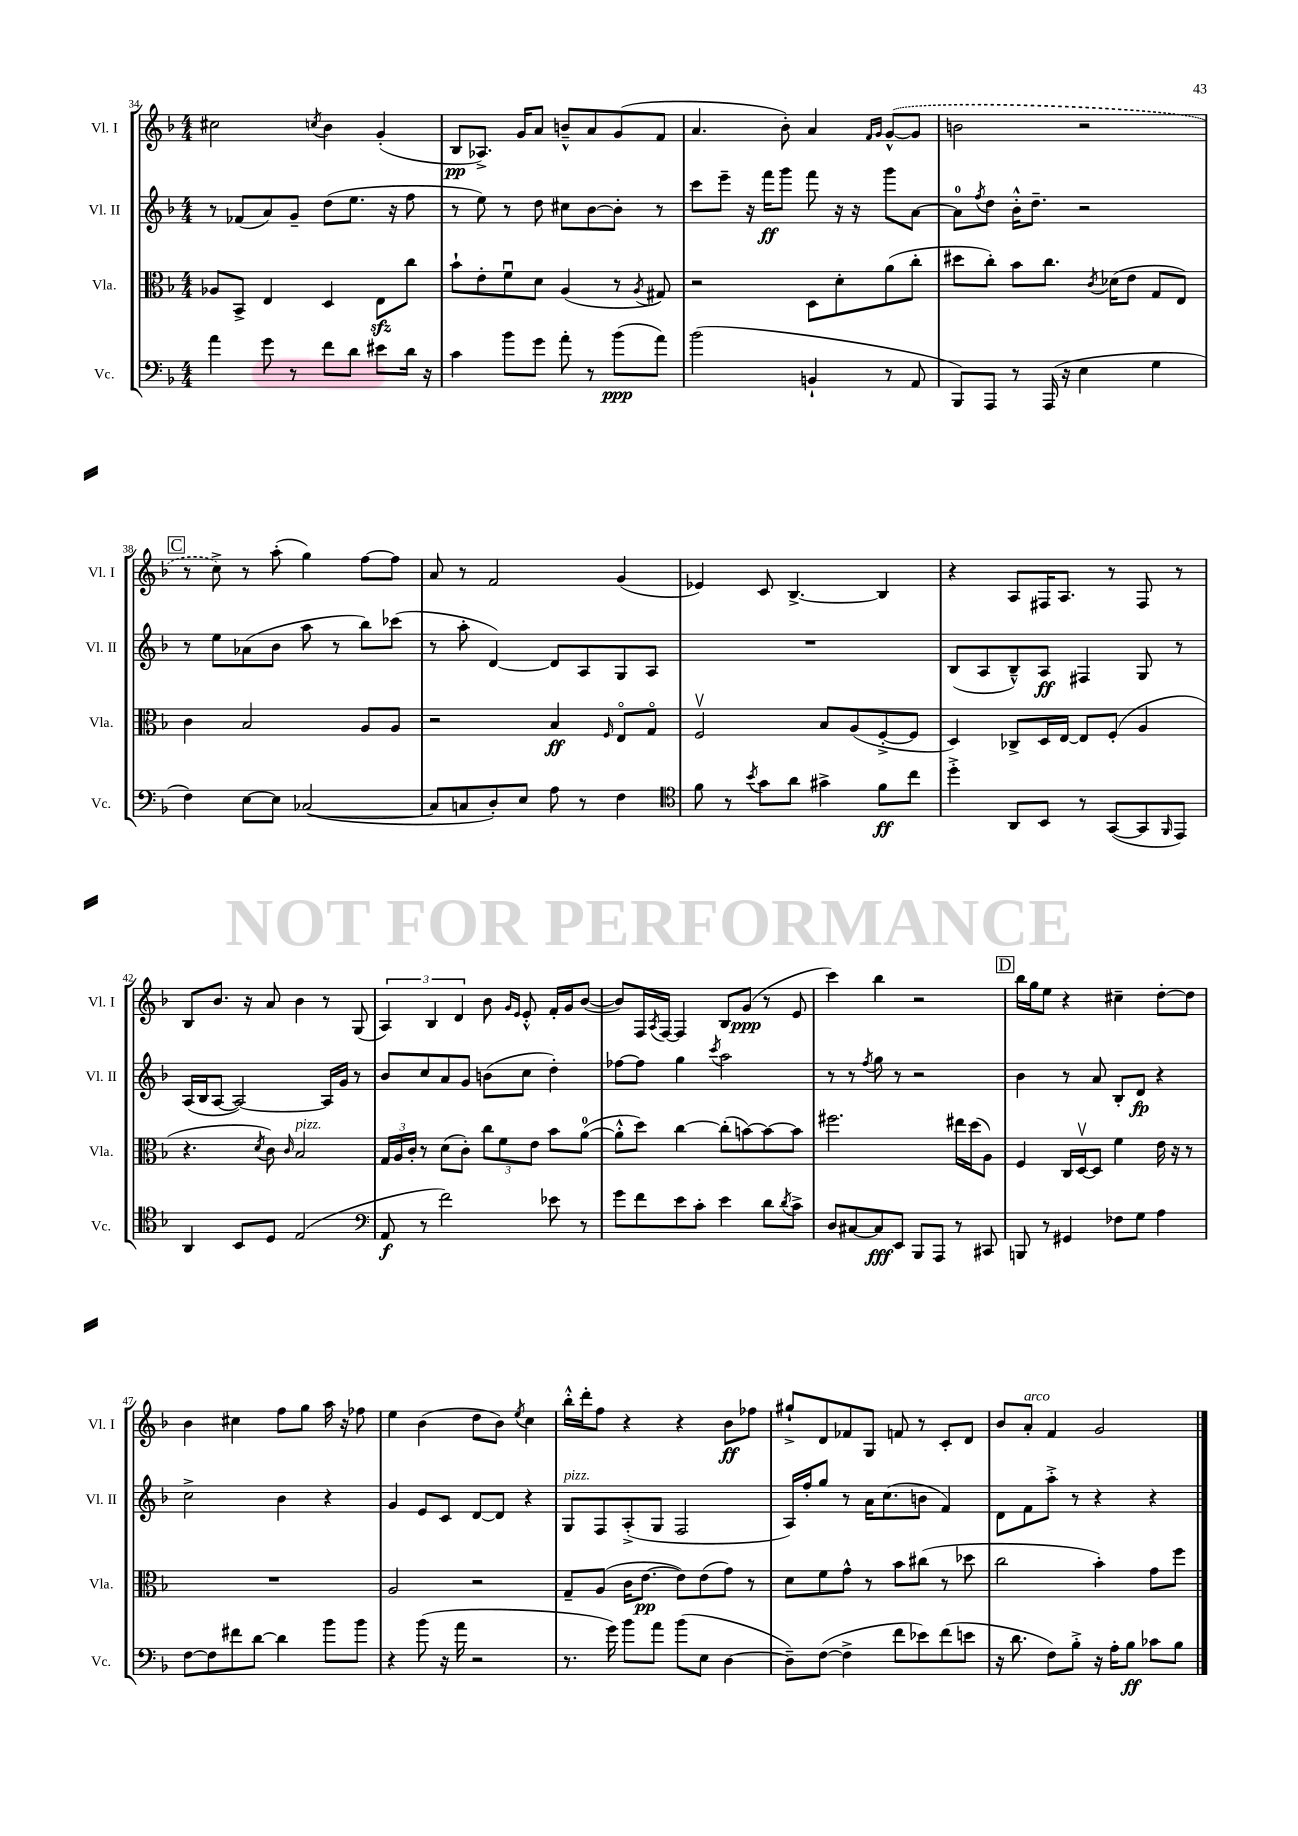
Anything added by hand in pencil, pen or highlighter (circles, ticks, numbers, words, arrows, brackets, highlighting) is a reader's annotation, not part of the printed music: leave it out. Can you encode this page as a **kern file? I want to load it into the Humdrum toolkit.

**kern	**kern	**kern	**kern
*staff4	*staff3	*staff2	*staff1
*clefF4	*clefC3	*clefG2	*clefG2
*k[b-]	*k[b-]	*k[b-]	*k[b-]
*M4/4	*M4/4	*M4/4	*M4/4
4a	8A-	8r	2cc#
.	8BB-^	(8f-	.
8g	4E	8a)	.
8r	.	8g~	.
.	.	.	8qcc
8f	4D	(8dd	4b-
8d	.	8.ee	.
8e#	8E	.	(4g'
.	.	16r	.
16d	8cc	8ff	.
16r	.	.	.
=	=	=	=
4c	8b-`	8r	8B-
.	8e'	8ee)	8.A-^)
8b-	8fu	8r	.
.	.	.	16g
8g	8d	8dd	8a
8a'	(4A	8cc#	8b~^^
8r	.	[8b-	8a
(8b-	8r	8b-']	(8g
.	8qA	.	.
8a)	8G#)	8r	8f
=	=	=	=
(2b-	2r	8ccc	4.a
.	.	8eee~	.
.	.	16r	.
.	.	16fff	.
.	.	8ggg	8b-')
4BB`	8D	8fff	4a
.	8d'	16r	.
.	.	16r	.
.	.	.	16qqf
.	.	.	16qqg
8r	(8a	8ggg	([8g^^
8AA	8cc'	[8a	8g]
=	=	=	=
8BBB-)	8dd#	8a]	2b
.	.	8qff	.
8AAA	8cc')	8dd	.
8r	8b-	16b-'^^	.
.	.	8.dd~	.
(16AAA	8.cc	.	.
16r	.	.	.
4E	.	2r	2r
.	8qc	.	.
.	(16d-	.	.
.	8e	.	.
4G	8G	.	.
.	8E)	.	.
=	=	=	=
4F)	4c	8r	8r
.	.	8ee	8cc^)
[8E	2B-	(8a-	8r
8E]	.	8b-	(8aa'
([2C-	.	8aa	4gg)
.	.	8r	.
.	8A	8bb-)	[8ff
.	8A	(8ccc-	8ff]
=	=	=	=
8C-]	2r	8r	8a
8C	.	8aa'	8r
8D')	.	[4d)	2f
8E	.	.	.
8A	4B-	8d]	.
8r	.	8A	.
.	16qqF	.	.
4F	8Eo	8G	(4g
.	8Go	8A	.
=	=	=	=
*clefC4	*	*	*
8f	2Fv	1r	4e-)
8r	.	.	.
8qb-	.	.	.
8g	.	.	8c
8a	.	.	[4.B-^
4g#^	8B-	.	.
.	(8A	.	.
8f	[8F'^	.	4B-]
8cc	8F]	.	.
=	=	=	=
4dd'^	4D)	(8B-	4r
.	.	8A	.
8AA	8C-^	8B-~^^)	8A
8BB-	16D	8A	16F#
.	[16E	.	8.A
8r	8E]	4F#	.
([8GG	(8F'	.	8r
8GG]	4A	8G	8F#
16qqFF	.	.	.
8EE)	.	8r	8r
=	=	=	=
4AA	4.r	(16A	8B-
.	.	16B-	.
.	.	[8A	8.b-
8BB-	.	2A_)	.
.	.	.	16r
.	8qd	.	.
8D	8c)	.	8a
.	16qqc	.	.
(2E	2B-	.	4b-
.	.	16A]	8r
.	.	16g	.
.	.	8r	(8G
=	=	=	=
*clefF4	*	*	*
8AA	24G	8b-	6A)
.	24A	.	.
.	24c'	.	.
8r	8r	8cc	.
.	.	.	6B-
2f)	(8d	8a	.
.	.	.	6d
.	8c')	8g	.
.	12cc	(8b	8b-
.	12f	.	.
.	.	.	16qqg
.	.	.	16qqe
.	.	8cc	8e'^^
.	12e	.	.
8e-	8b-	4dd')	16f'
.	.	.	16g
8r	([8a	.	([8b-
=	=	=	=
8g	8a'^^]	[8ff-	8b-])
8f	8dd)	8ff-]	16F
.	.	.	8qA
.	.	.	[16F
8e	[4cc	4gg	4F]
8c'	.	.	.
.	.	8qccc	.
4e	(8cc']	2aa	8B-
.	[8b)	.	(8g
8d	8b_	.	8r
8qd	.	.	.
8c^	8b]	.	8e
=	=	=	=
8D	2.ff#	8r	4ccc)
[8C#	.	8r	.
.	.	8qff	.
8C#]	.	8gg	4bb-
8EE	.	8r	.
8BBB-	.	2r	2r
8AAA	.	.	.
8r	16ee#	.	.
.	(16dd	.	.
8CC#	8A)	.	.
=	=	=	=
8BBB	4F	4b-	16bb-
.	.	.	16gg
8r	.	.	8ee
4GG#	16C	8r	4r
.	[16Dv	.	.
.	8D]	8a	.
8F-	4f	8B-'	4cc#~
8G	.	8d	.
4A	16e	4r	[8dd'
.	16r	.	.
.	8r	.	8dd]
=	=	=	=
[8F	1r	2cc^	4b-
8F]	.	.	.
8f#	.	.	4cc#
[8d	.	.	.
4d]	.	4b-	8ff
.	.	.	8gg
8b-	.	4r	16aa
.	.	.	16r
8b-	.	.	8ff-
=	=	=	=
4r	2A	4g	4ee
(8b-	.	8e	(4b-
16r	.	8c	.
16a	.	.	.
2r	2r	[8d	8dd
.	.	8d]	8b-)
.	.	.	8qee
.	.	4r	4cc
=	=	=	=
8.r	8G~	8G	16bb-'^^
.	.	.	16ddd'
.	(8A	8F	8ff
16g)	.	.	.
8b-	16c	(8A'^	4r
.	[8.e	.	.
8a	.	8G	.
(8b-	8e])	2F	4r
8E	(8e	.	.
[4D	8g)	.	8b-
.	8r	.	8ff-
=	=	=	=
8D~])	8d	16A)	8gg#`^
.	.	16ff'	.
([8F	8f	8gg	8d
4F^]	8g^^	8r	8f-
.	8r	16a	8G
.	.	(8.cc	.
8f	8b-	.	8f
8e-)	(8cc#	8b	8r
(8f	8r	4f)	8c'
8e	8dd-	.	8d
=	=	=	=
16r	2cc	8d	8b-
8.d	.	.	.
.	.	8f	8a'
8F)	.	8aa'^	4f
8B-'^	.	8r	.
16r	4b-')	4r	2g
16A'	.	.	.
8B-	.	.	.
8c-	8g	4r	.
8B-	8ff	.	.
==	==	==	==
*-	*-	*-	*-
